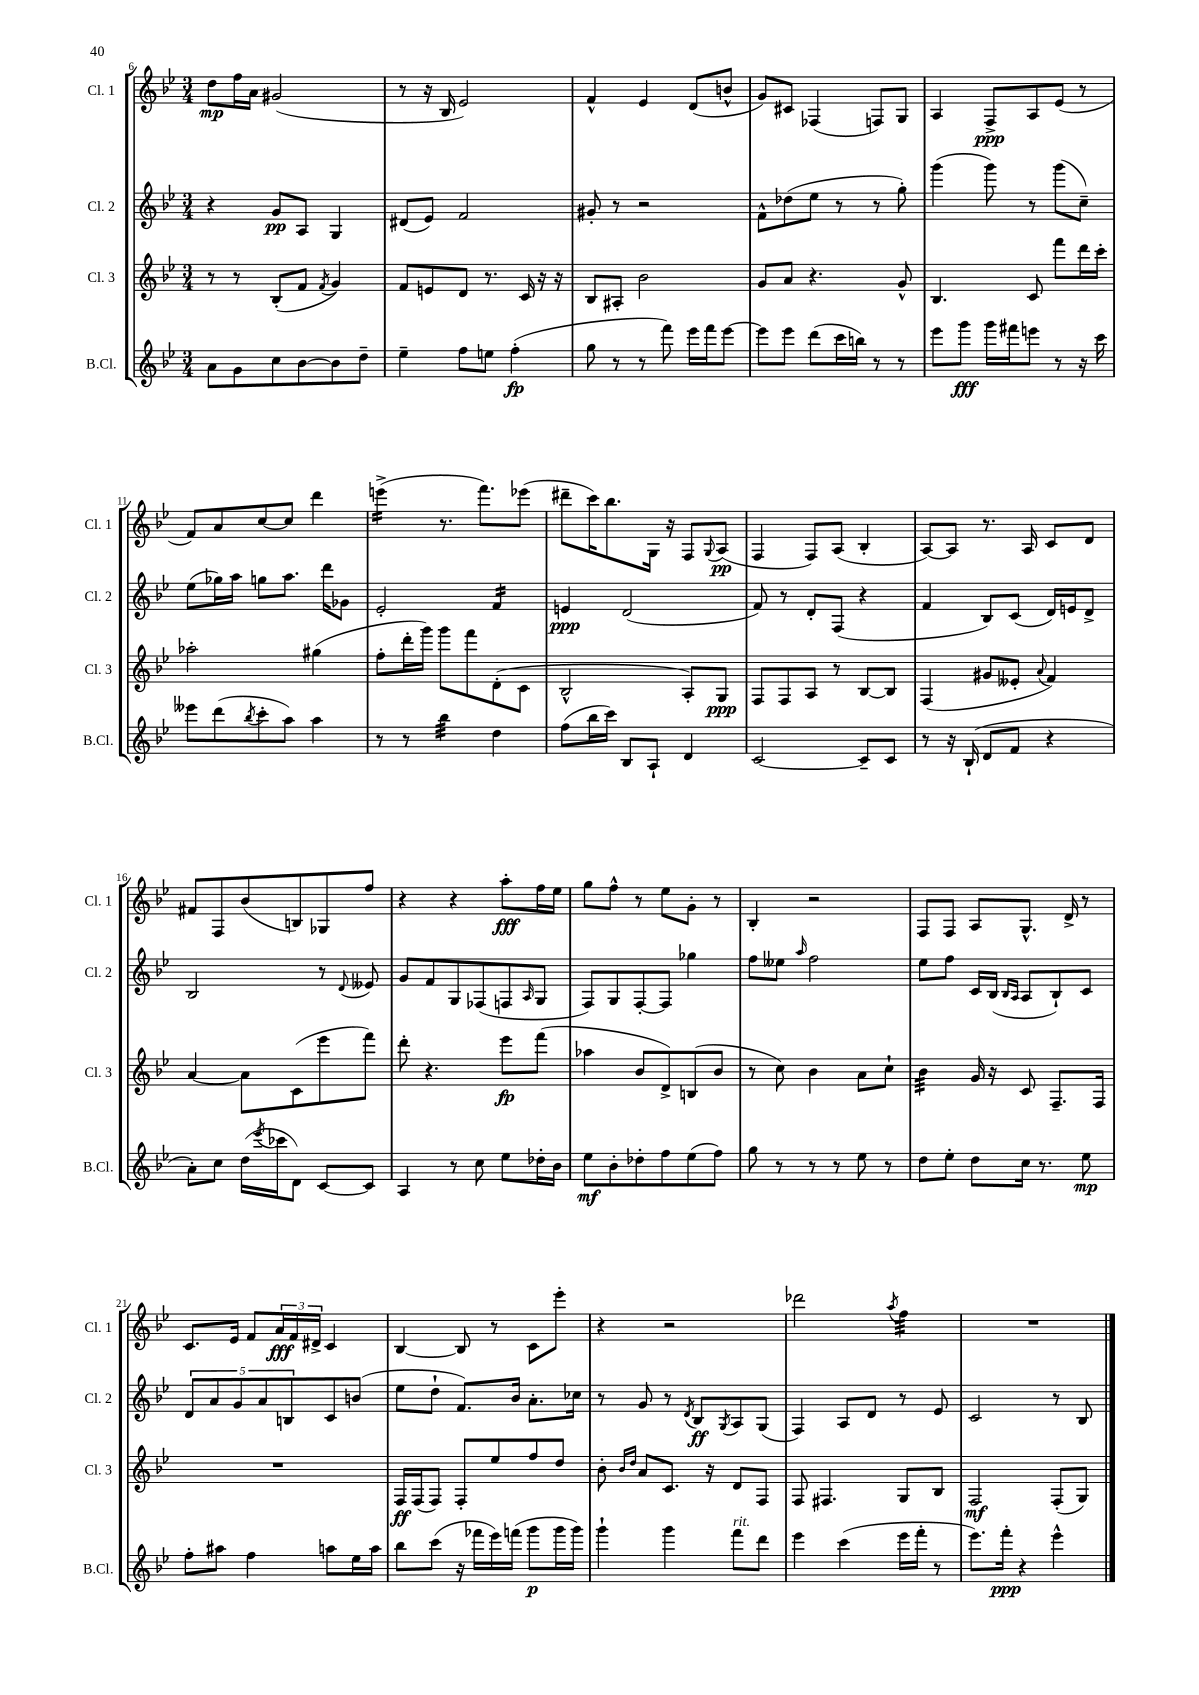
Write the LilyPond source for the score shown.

<<
\new StaffGroup <<
\new Staff = "s0" \with { instrumentName = "Cl. 1" shortInstrumentName = "Cl. 1" } {
    \clef treble \key bes \major \numericTimeSignature \time 3/4
    d''8\mp f''16 a'16 gis'2( |
    r8 r16 bes16 ees'2) |
    f'4-^ ees'4 d'8( b'8-^ |
    g'8) cis'8 fes4( f8) g8 |
    a4 f8->\ppp a8 ees'8( r8 |
    f'8) a'8 c''8~ c''8 d'''4 |
    e'''4:16->( r8. f'''8.) ees'''8( |
    dis'''8-- c'''16) bes''8. g16 r16 f8 \appoggiatura { g8 } a8\pp( |
    f4 f8) a8( bes4-. |
    a8~) a8 r8. a16 c'8 d'8 |
    fis'8 f8 bes'8( b8) ges8 f''8 |
    r4 r4 a''8-.\fff f''16 ees''16 |
    g''8 f''8-^ r8 ees''8 g'8-. r8 |
    bes4-. r2 |
    f8 f8 a8 g8.-^ d'16-> r8 |
    c'8. ees'16 f'8 \tuplet 3/2 { a'16\fff f'16 dis'16-> } c'4 |
    bes4~ bes8 r8 c'8 ees'''8-. |
    r4 r2 |
    des'''2 \acciaccatura { a''8 } f''4:32 |
    R2. \bar "|." |
}
\new Staff = "s1" \with { instrumentName = "Cl. 2" shortInstrumentName = "Cl. 2" } {
    \clef treble \key bes \major \numericTimeSignature \time 3/4
    r4 g'8\pp a8 g4 |
    dis'8( ees'8) f'2 |
    gis'8-. r8 r2 |
    f'8-^ des''8( ees''8 r8 r8 g''8-.) |
    g'''4( g'''8) r8 g'''8( c''8--) |
    ees''8( ges''16) a''16 g''8 a''8. d'''16 ges'8 |
    ees'2-. f'4:16 |
    e'4\ppp d'2( |
    f'8) r8 d'8-. f8( r4 |
    f'4 bes8) c'8( d'16) e'16 d'8-> |
    bes2 r8 \appoggiatura { d'8 } eeses'8 |
    g'8 f'8 g8 fes8( f8 \grace { a16 } g8 |
    f8) g8 f8~-. f8 ges''4 |
    f''8 eeses''8 \grace { a''16 } f''2 |
    ees''8 f''8 c'16 bes16( \grace { bes16 a16 } a8 bes8-!) c'8 |
    \tuplet 5/4 { d'8 a'8 g'8 a'8 b8 } c'8 b'8( |
    ees''8 d''8-! f'8.) bes'16 a'8.-. ces''16 |
    r8 g'8 r8 \acciaccatura { d'8 } bes8\ff \acciaccatura { g8 } a8 g8( |
    f4) a8 d'8 r8 ees'8 |
    c'2 r8 bes8 \bar "|." |
}
\new Staff = "s2" \with { instrumentName = "Cl. 3" shortInstrumentName = "Cl. 3" } {
    \clef treble \key bes \major \numericTimeSignature \time 3/4
    r8 r8 bes8-.( f'8 \acciaccatura { f'8 } g'4) |
    f'8 e'8 d'8 r8. c'16 r16 r16 |
    bes8 ais8-. bes'2 |
    g'8 a'8 r4. g'8-^ |
    bes4. c'8 f'''8 d'''16 c'''16-. |
    aes''2-. gis''4( |
    f''8-. d'''16-. g'''16) g'''8 f'''8 d'8-.( c'8 |
    bes2-^ a8-.) g8\ppp |
    f8 f8 a8 r8 bes8~ bes8 |
    f4( gis'8 eeses'8-. \appoggiatura { a'8 } f'4) |
    a'4~ a'8 c'8( ees'''8 f'''8) |
    d'''8-. r4. ees'''8\fp f'''8( |
    aes''4 bes'8 d'8->) b8( bes'8 |
    r8 c''8) bes'4 a'8 c''8-! |
    bes'4:32 g'16 r16 c'8 f8.-- f16 |
    R2. |
    f16\ff f16( f8) f8-. ees''8 f''8 d''8 |
    bes'8-. \grace { bes'16 d''16 } a'8 c'8. r16 d'8 f8 |
    f8 fis4. g8 bes8 |
    f2\mf f8-.( g8) \bar "|." |
}
\new Staff = "s3" \with { instrumentName = "B.Cl." shortInstrumentName = "B.Cl." } {
    \clef treble \key bes \major \numericTimeSignature \time 3/4
    a'8 g'8 c''8 bes'8~ bes'8 d''8-- |
    ees''4-- f''8 e''8 f''4-.\fp( |
    g''8 r8 r8 f'''8) ees'''16 f'''16 ees'''8~ |
    ees'''8 ees'''8 d'''8( c'''16 b''16) r8 r8 |
    ees'''8 g'''8\fff g'''16 fis'''16 e'''8 r8 r16 c'''16 |
    eeses'''8 d'''8( \acciaccatura { bes''8 } c'''8-. a''8) a''4 |
    r8 r8 bes''4:32 d''4 |
    f''8( bes''16 c'''16) bes8 a8-! d'4 |
    c'2~ c'8-- c'8 |
    r8 r16 bes16-!( d'8 f'8 r4 |
    a'8-.) c''8 d''16( \acciaccatura { ees'''8 } ces'''16 d'8) c'8~ c'8 |
    a4 r8 c''8 ees''8 des''16-. bes'16 |
    ees''8\mf bes'8-. des''8-. f''8 ees''8( f''8) |
    g''8 r8 r8 r8 ees''8 r8 |
    d''8 ees''8-. d''8 c''16 r8. ees''8\mp |
    f''8-. ais''8 f''4 a''8 ees''16 a''16 |
    bes''8 c'''8( r16 fes'''16 ees'''16) f'''16( g'''8\p g'''16 g'''16) |
    g'''4-! g'''4 f'''8^\markup { \italic "rit." } d'''8 |
    ees'''4 c'''4( ees'''16 f'''16-. r8 |
    ees'''8.) f'''16-.\ppp r4 ees'''4-^ \bar "|." |
}
>>
>>
\layout { \context { \Score currentBarNumber = #6 } }
